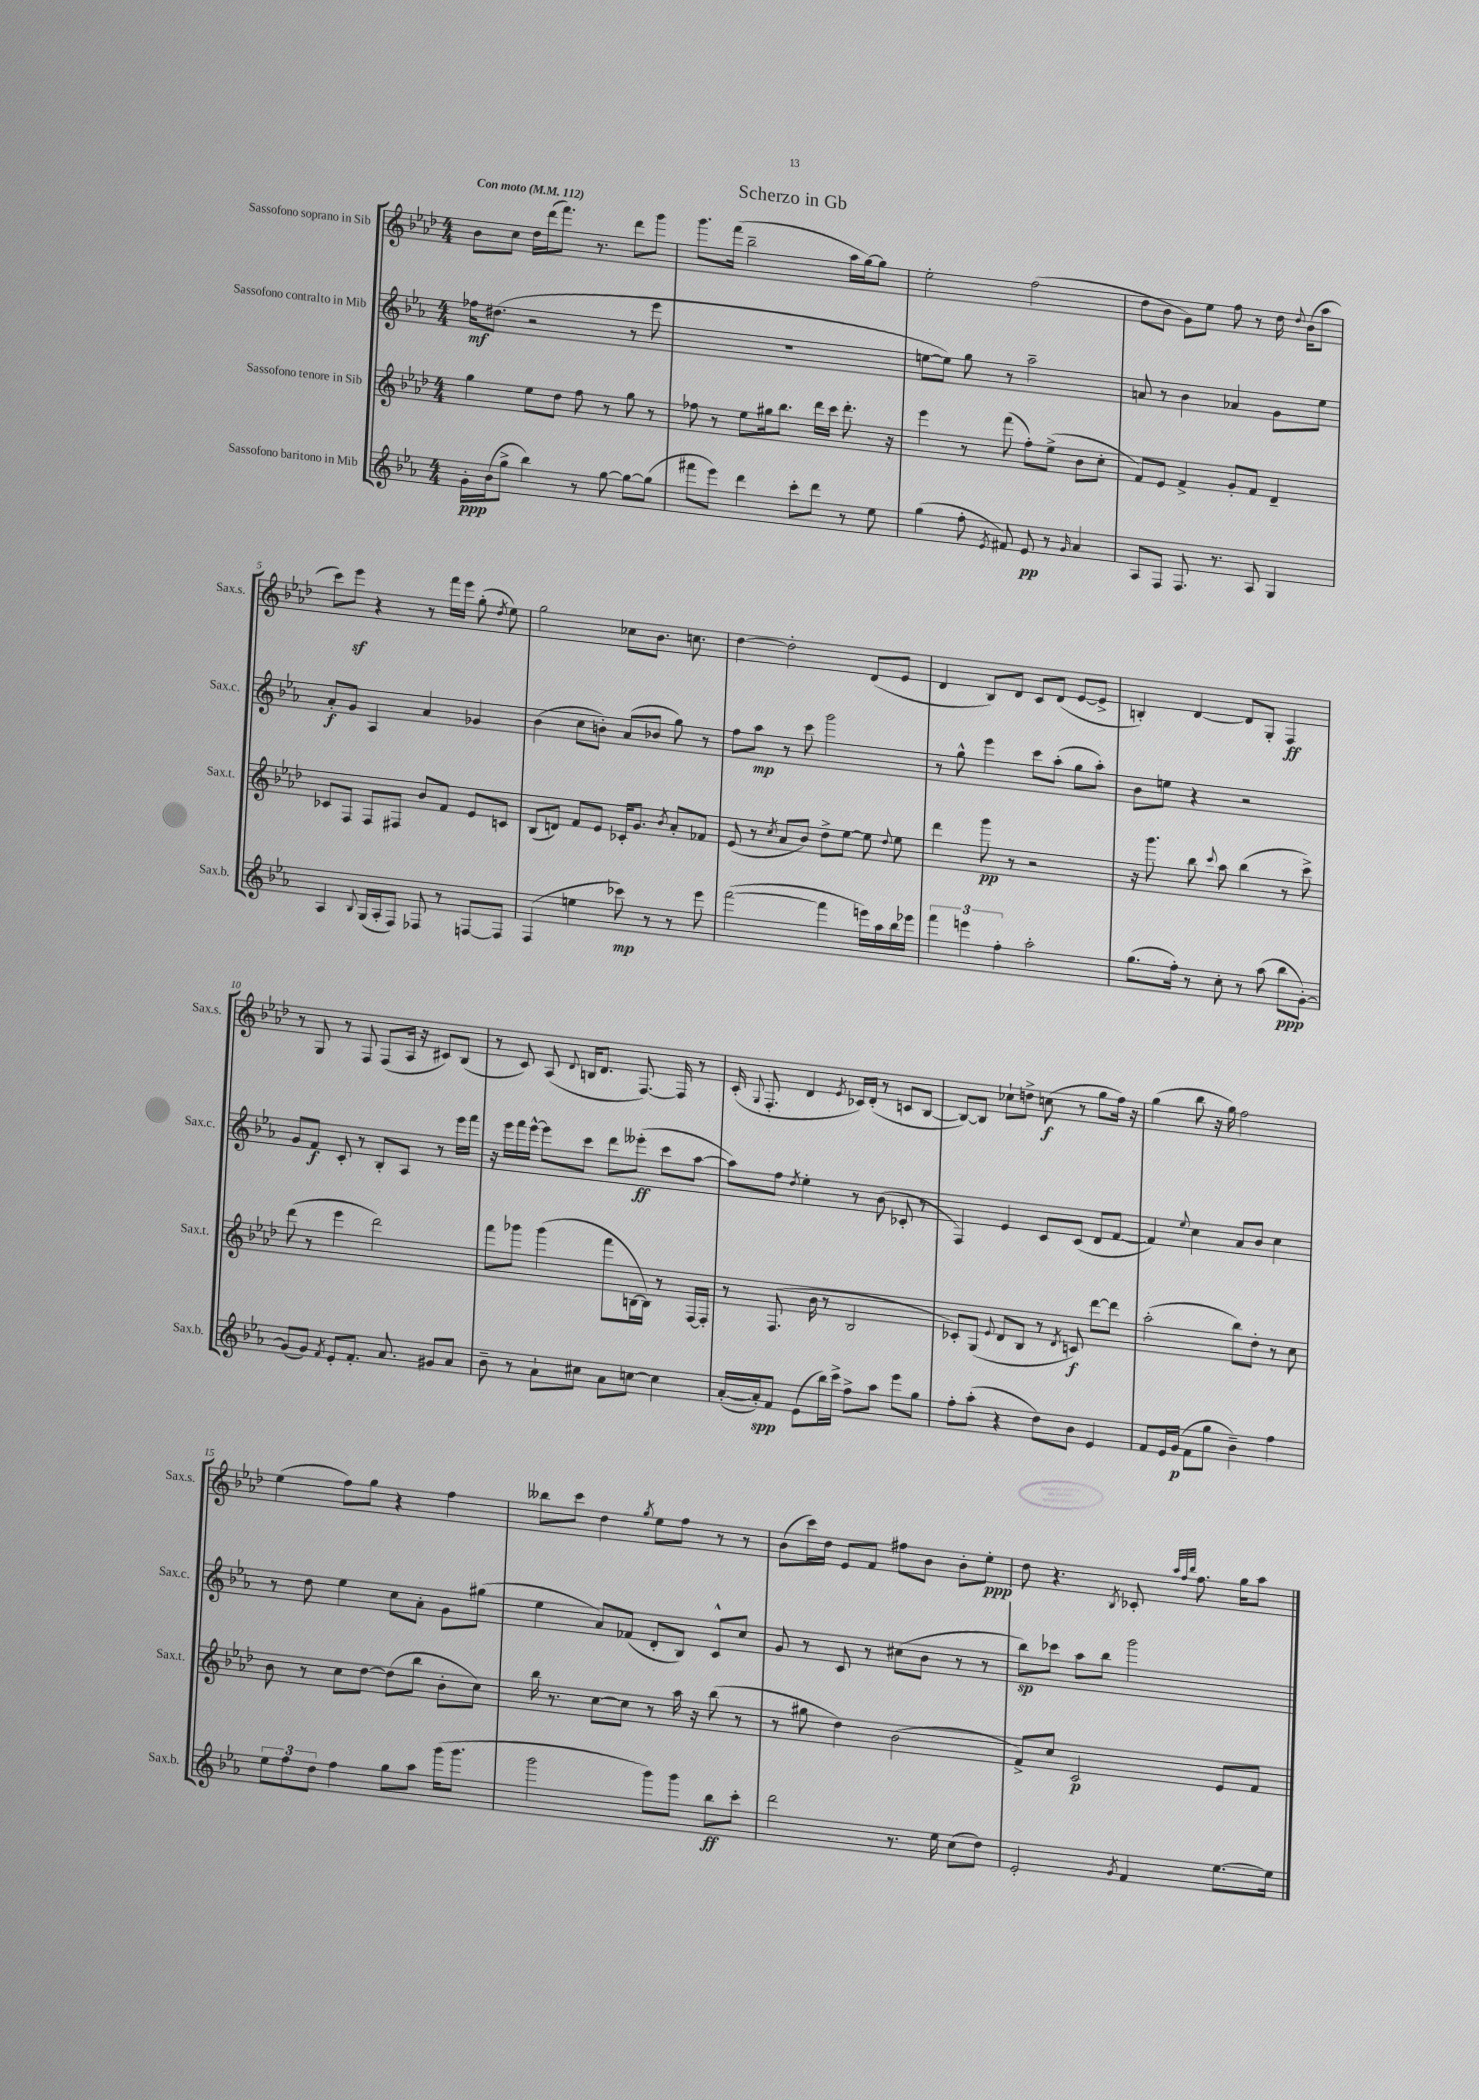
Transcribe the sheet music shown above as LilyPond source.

\header { title = "Scherzo in Gb" }
<<
\new StaffGroup <<
\new Staff = "s0" \with { instrumentName = "Sassofono soprano in Sib" shortInstrumentName = "Sax.s." } {
    \clef treble \key aes \major \numericTimeSignature \time 4/4 \tempo "Con moto" 4 = 112
    \autoBeamOff bes'8[ c''8] des''16[ des'''16( f'''8.]) r8. des'''8[ g'''8] |
    g'''8.[ f'''16]( bes''2-- aes''16[ g''16~) g''8] |
    ees''2-. f''2( |
    des''8[ bes'8] g'8[) ees''8] f''8 r8 des''16 \appoggiatura { des''8 } bes'16[( aes''8] |
    c'''8[) ees'''8]\sf r4 r8 f'''16[ ees'''16] g''8-.( \acciaccatura { des''8 } ees''8) |
    g''2 ces''8[ bes'8.] c''8. |
    des''4~ des''2-. des'8[( ees'8] |
    des'4 bes8[) des'8] c'8[ des'8]( ees'8[~ ees'8]-> |
    b4-.) des'4~ des'8[ g8]-. f4\ff |
    r8 g8 r8 f8 f8[( aes16] r16 cis'8[) bes8]( |
    r8 c'8) aes8( \appoggiatura { des'8 } b16[ des'8.] f8.~) f16 r8 |
    c'16-.( \appoggiatura { g8 } f8.-. des'4 \acciaccatura { ees'8 } ces'16[) des'16]-.( r8 c'8[ bes8]~ |
    bes8[~) bes8] ces''8[-! d''8]-> c''8\f( r8 g''8[ f''16]) r16 |
    g''4( bes''8 r16 g''16) f''2 |
    ees''4( f''8[) g''8] r4 f''4 |
    beses''8[ c'''8] des''4 \acciaccatura { g''8 } ees''8[ f''8] r8 r8 |
    bes'8[( c'''16) des''16] ees'8[ f'8] fis''8[ bes'8] bes'8[-. ees''8]-.\ppp |
    des''8 r4. \acciaccatura { bes8 } ces'8-. \grace { aes''32[ f''32 bes''32] } f''8. g''16[ aes''8] \bar "|." |
}
\new Staff = "s1" \with { instrumentName = "Sassofono contralto in Mib" shortInstrumentName = "Sax.c." } {
    \clef treble \key ees \major \numericTimeSignature \time 4/4
    \autoBeamOff fes''16[\mf dis''8.]( r2 r8 ees'''8 |
    R1 |
    e''8[~ e''8]) g''8 r8 aes''2-- |
    a'8 r8 bes'4 aes'4 g'8[ ees''8] |
    aes'8[-.\f g'8] aes4 aes'4 ges'4 |
    bes'4( c''8[ b'8]-.) aes'8[( bes'8] g''8) r8 |
    f''8[ aes''8]\mp r8 c'''8 g'''2 |
    r8 g''8-^ ees'''4 c'''8[ aes''8]-.( g''8[ aes''8]-.) |
    bes'8[ e''8] r4 r2 |
    g'8[ f'8]\f c'8-. r8 bes8[-. aes8] r8 ees'''16[ f'''16] |
    r16 ees'''16[ f'''16 ees'''16]~-^ ees'''8[ c'''8] d'''8[ eeses'''8]-.\ff( c'''8[ aes''8]~ |
    aes''8[) f''8] \acciaccatura { d''8 } ees''4-. r8 bes'8( ces'8-. r8 |
    f4) ees'4 c'8[ c'8]( d'8[ f'8]~ |
    f'4) \appoggiatura { ees''8 } c''4 aes'8[ bes'8] c''4 |
    r8 d''8 ees''4 c''8[ aes'8]-. g'8[ gis''8]( |
    ees''4 aes'8[) fes'8]( d'8[-. bes8]) c'8[-^ c''8] |
    g'8 r8 c'8 r8 cis''8[( bes'8] r8 r8 |
    bes''8[\sp) ces'''8] aes''8[ bes''8] g'''2 \bar "|." |
}
\new Staff = "s2" \with { instrumentName = "Sassofono tenore in Sib" shortInstrumentName = "Sax.t." } {
    \clef treble \key aes \major \numericTimeSignature \time 4/4
    \autoBeamOff g''4 ees''8[ des''8] f''8 r8 g''8 r8 |
    fes''8 r8 ees''8[ gis''16 bes''8.] des'''16[ c'''16] des'''8.-. r16 |
    ees'''4 r8 f'''8( f''8[-.) ees''8]->( bes'8[ c''8]-. |
    f'8[) ees'8] f'4-> g'8[-. f'8] des'4-- |
    ces'8[ f8] f8[ fis8] bes'8[ f'8] ees'8[ c'8] |
    bes8[( d'8]) f'8[ ees'8] ces'16[-. g'8.] \acciaccatura { bes'8 } aes'8[-. fes'8] |
    ees'8( r8 \acciaccatura { c''8 } aes'8[ bes'8]) des''8[-> ees''8]~ ees''8 \appoggiatura { des''8 } ees''8 |
    des'''4 g'''8\pp r8 r2 |
    r16 g'''8. bes''8 \appoggiatura { c'''8 } aes''8 bes''4( r8 c'''8->) |
    des'''8( r8 ees'''4 des'''2) |
    f'''8[ ges'''8] ges'''4( f'''8[ b16~ b16]) r8 f16[~ f16]-. |
    r8 f8.( bes'16 r8 bes2 |
    ces'8[-.) g8]( \appoggiatura { ees'8 } des'8[ bes8] r8 \acciaccatura { des'8 } c'8\f) des'''8[~ des'''8] |
    aes''2-.( bes''8[) des''8]-. r8 c''8 |
    bes'8 r8 c''8[ des''8]~ des''8[( bes''8] bes'8[-. c''8]) |
    bes''16 r8. c''8[~ c''8] r8 aes''16 r16 bes''8( r8 |
    r8 gis''8 des''4) bes'2( |
    f'8[->) c''8] c'2\p ees'8[ f'8] \bar "|." |
}
\new Staff = "s3" \with { instrumentName = "Sassofono baritono in Mib" shortInstrumentName = "Sax.b." } {
    \clef treble \key ees \major \numericTimeSignature \time 4/4
    \autoBeamOff g'16[-.\ppp bes'16( g''8]-> bes''4) r8 g''8~ g''8[~ g''8]( |
    fis'''8[ ees'''8]) d'''4 c'''8[-. d'''8] r8 ees''8 |
    g''4( f''8-. \acciaccatura { ees'8 } fis'8) ees'8\pp r8 \grace { g'16 } aes'4 |
    aes8[ f8] f8. r8. aes8 g4 |
    aes4 \appoggiatura { bes8 } g16[( aes16-. f8]) fes8 r8 f8[~ f8] |
    f4( e''4 ces'''8\mp) r8 r8 ees'''8 |
    f'''2~( f'''4 e'''16[) aes''16 bes''16 ees'''16] |
    \tuplet 3/2 { f'''4 e'''4 f''4-. } aes''2-. |
    g''8.[( f''16]-.) r8 c''8-. r8 aes''8( bes''8[\ppp g'8]~-.) |
    g'8[( g'8]) \acciaccatura { f'8 } ees'8[-. f'8.]-. aes'8. gis'8[ aes'8] |
    bes'8-- r8 aes'8[-! cis''8] aes'8[ c''8]~ c''4 |
    aes'16[~-.( aes'16-.\spp) f'8] ees'8[( bes''16) c'''16]-> f''8[-> aes''8] ees'''8[ g''8] |
    f''8[-. aes''8]-.( r4 d''8[) bes'8] ees'4 |
    f'8[ ees'16 g'16]\p( f'8[ g''8] bes'4--) f''4 |
    \tuplet 3/2 { ees''8[ f''8 d''8] } f''4 g''8[ aes''8] g'''16[( g'''8.] |
    g'''2 g'''8[) g'''8] bes''8[\ff c'''8]-. |
    d'''2 r8. ees''16 c''8[( d''8]) |
    ees'2-. \acciaccatura { g'8 } f'4 ees''8.[~ ees''16] \bar "|." |
}
>>
>>
